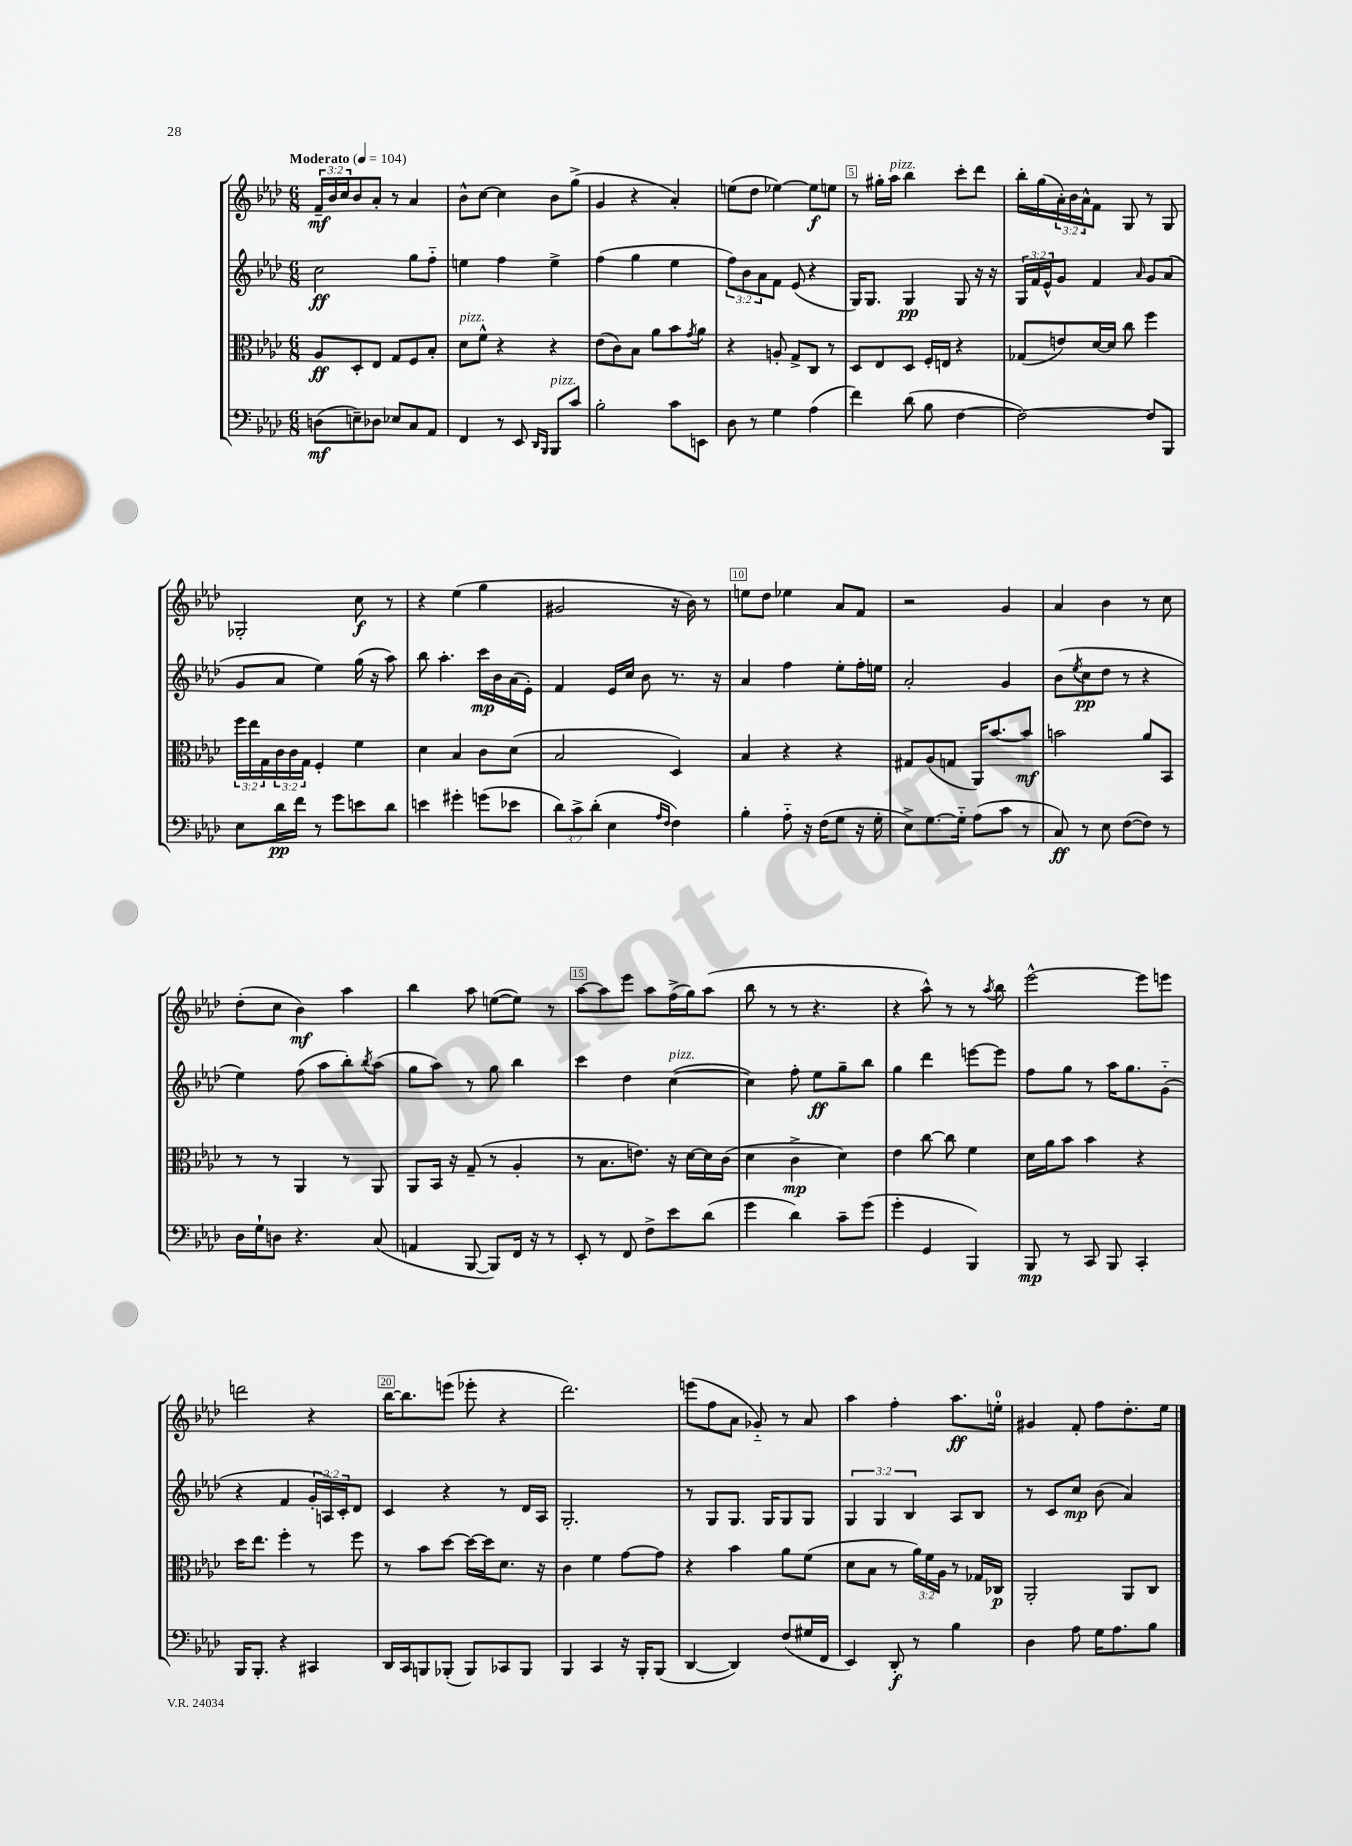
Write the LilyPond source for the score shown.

<<
\new StaffGroup <<
\new Staff = "s0" {
    \clef treble \key aes \major \numericTimeSignature \time 6/8 \override Staff.TupletNumber.text = #tuplet-number::calc-fraction-text \tempo "Moderato" 4 = 104
    \tuplet 3/2 { f'16--\mf bes'16 c''16 } bes'8 aes'8-. r8 aes'4 |
    bes'8-^ c''8~ c''4 bes'8 g''8->( |
    g'4 r4 aes'4-.) |
    e''8( des''8 ees''4~) ees''8\f e''8 |
    r8 gis''16-. aes''16^\markup { \italic "pizz." } bes''4 c'''8-. des'''8 |
    bes''16-. g''16( \tuplet 3/2 { aes'16-.) bes'16 aes'16-^ } f'8 g8 r8 g8 |
    ges2-. c''8\f r8 |
    r4 ees''4( g''4 |
    gis'2 r16 bes'16) r8 |
    e''8 des''8 ees''4 aes'8 f'8 |
    r2 g'4 |
    aes'4 bes'4 r8 c''8 |
    des''8-.( c''8 bes'4\mf) aes''4 |
    bes''4 aes''8 e''8~( e''8) r8 |
    aes''8~ aes''8 ees'''8 aes''8 f''16->( g''16) aes''8( |
    bes''8 r8 r8 r4. |
    r4 aes''8-^) r8 r8 \acciaccatura { aes''8 } bes''8 |
    ees'''2~-^ ees'''8 e'''8 |
    d'''2 r4 |
    bes''16~ bes''8. e'''8( ees'''8-. r4 |
    des'''2.) |
    e'''8( f''8 aes'8 ges'8-_) r8 aes'8 |
    aes''4 f''4-. aes''8.\ff e''16-0-. |
    gis'4 f'8-. f''8 des''8.-. ees''16 \bar "|." |
}
\new Staff = "s1" {
    \clef treble \key aes \major \numericTimeSignature \time 6/8 \override Staff.TupletNumber.text = #tuplet-number::calc-fraction-text
    c''2\ff g''8 f''8-_ |
    e''4 f''4 e''4-> |
    f''4( g''4 ees''4 |
    \tuplet 3/2 { f''8) bes'8 aes'8 } f'8 ees'8( r4 |
    g16) g8. g4\pp g8 r16 r16 |
    \tuplet 3/2 { g16 f'16 ees'16-^ } g'8 f'4 \grace { aes'16 } g'8 aes'8( |
    g'8 aes'8 ees''4) g''16( r16 aes''8) |
    bes''8 aes''4.-. c'''16\mp bes'16 aes'16( ees'16-.) |
    f'4 ees'16 c''16 bes'8 r8. r16 |
    aes'4 f''4 ees''8-. f''16-. e''16 |
    aes'2-. g'4 |
    bes'8( \acciaccatura { ees''8 } c''8\pp des''8 r8 r4 |
    ees''4) f''8( aes''8 bes''8-.) \acciaccatura { bes''8 } aes''8( |
    g''8 aes''8) r8 g''8 bes''4 |
    c'''4 des''4 c''4~^\markup { \italic "pizz." }( |
    c''4) f''8-. ees''8\ff g''8-- bes''8 |
    g''4 des'''4 e'''8~ e'''8 |
    f''8 g''8 r8 aes''16 g''8. g'8-_( |
    r4 f'4 \tuplet 3/2 { g'16-. a16) c'16-. } des'8 |
    c'4 r4 r8 des'16 aes16 |
    g2.-. |
    r8 g8 g8. g16 g8 g8 |
    \tuplet 3/2 { g4 g4 bes4 } aes8 bes8 |
    r8 c'8 c''8\mp bes'8( aes'4) \bar "|." |
}
\new Staff = "s2" {
    \clef alto \key aes \major \numericTimeSignature \time 6/8 \override Staff.TupletNumber.text = #tuplet-number::calc-fraction-text
    aes8\ff des8-. ees8 g8 f8 bes8-. |
    des'8^\markup { \italic "pizz." } f'8-^ r4 r4 |
    ees'8( c'8) bes8 aes'8 bes'8 \acciaccatura { g'8 } aes'8 |
    r4 a8-. g8-> c8 r8 |
    des8 ees8 des8 f16-. e16 r4 |
    ges8( e'8) des'16~ des'16 c''8 f''4 |
    \tuplet 3/2 { f''16 ees''16 g16 } \tuplet 3/2 { c'16 c'16 g16 } f4-. f'4 |
    des'4 bes4 c'8 des'8( |
    bes2 des4) |
    bes4 r4 r4 |
    gis8 aes8( g8 aes,16) bes'8.~ bes'8\mf |
    b'2 aes'8 bes,8 |
    r8 r8 aes,4 r8 aes,8 |
    aes,8 bes,16 r16 g8--( r8 aes4-. |
    r8 bes8. e'8.) r16 des'16~ des'16 c'16( |
    des'4 c'4->\mp des'4) |
    ees'4 c''8~ c''8 f'4 |
    des'16 aes'16 bes'8 bes'4 r4 |
    des''16 ees''8. f''4-. r8 f''8 |
    r8 bes'8 des''8~ des''16~ des''16 des'8. r16 |
    c'4 f'4 g'8~ g'8 |
    r4 bes'4 aes'8 f'8( |
    des'8 bes8 r8 \tuplet 3/2 { aes'16) f'16 aes16 } r8 ges16 ces16\p |
    aes,2-. aes,8 c8 \bar "|." |
}
\new Staff = "s3" {
    \clef bass \key aes \major \numericTimeSignature \time 6/8 \override Staff.TupletNumber.text = #tuplet-number::calc-fraction-text
    d8\mf( e8--) des8 ees8 c8 aes,8 |
    f,4 r8 ees,8 \grace { des,16 bes,,16 } bes,,8^\markup { \italic "pizz." } c'8 |
    bes2-. c'8 e,8 |
    des8 r8 g4 aes4( |
    f'4) des'8( bes8 f4~ |
    f2~) f8 bes,,8 |
    ees8 des'16\pp f'16 r8 g'8 e'8 des'8 |
    e'4 gis'4-. g'8( ees'8 |
    \tuplet 3/2 { des'8) c'8-> des'8-.( } ees4 \grace { aes16 f16 } f4) |
    bes4-. aes8-_ r16 f16( g8 r16 g16-. |
    ees8->) g8.~ g16-_ aes8( c'8 r8 |
    c8\ff) r8 ees8 f8~( f8) r8 |
    des16 g16-! d8 r4. c8( |
    a,4 bes,,8~ bes,,8) f,16 r16 r8 |
    ees,8-. r8 f,8 f8-> ees'8 des'8( |
    g'4 des'4) c'8-- g'8( |
    g'4-. g,4 bes,,4) |
    bes,,8\mp r8 c,8 bes,,8 c,4-. |
    bes,,16 bes,,8.-. r4 cis,4 |
    des,16 c,16 b,,8 bes,,8-.( bes,,8) ces,8 bes,,8 |
    bes,,4 c,4 r16 bes,,16-. bes,,8( |
    des,4~ des,4) f8( gis16 f,16 |
    ees,4) des,8-.\f r8 bes4 |
    des4 aes8 g16 aes8. bes8 \bar "|." |
}
>>
>>
\layout { \context { \Score \override BarNumber.break-visibility = ##(#f #t #t) barNumberVisibility = #(every-nth-bar-number-visible 5) \override BarNumber.stencil = #(make-stencil-boxer 0.1 0.3 ly:text-interface::print) } }
